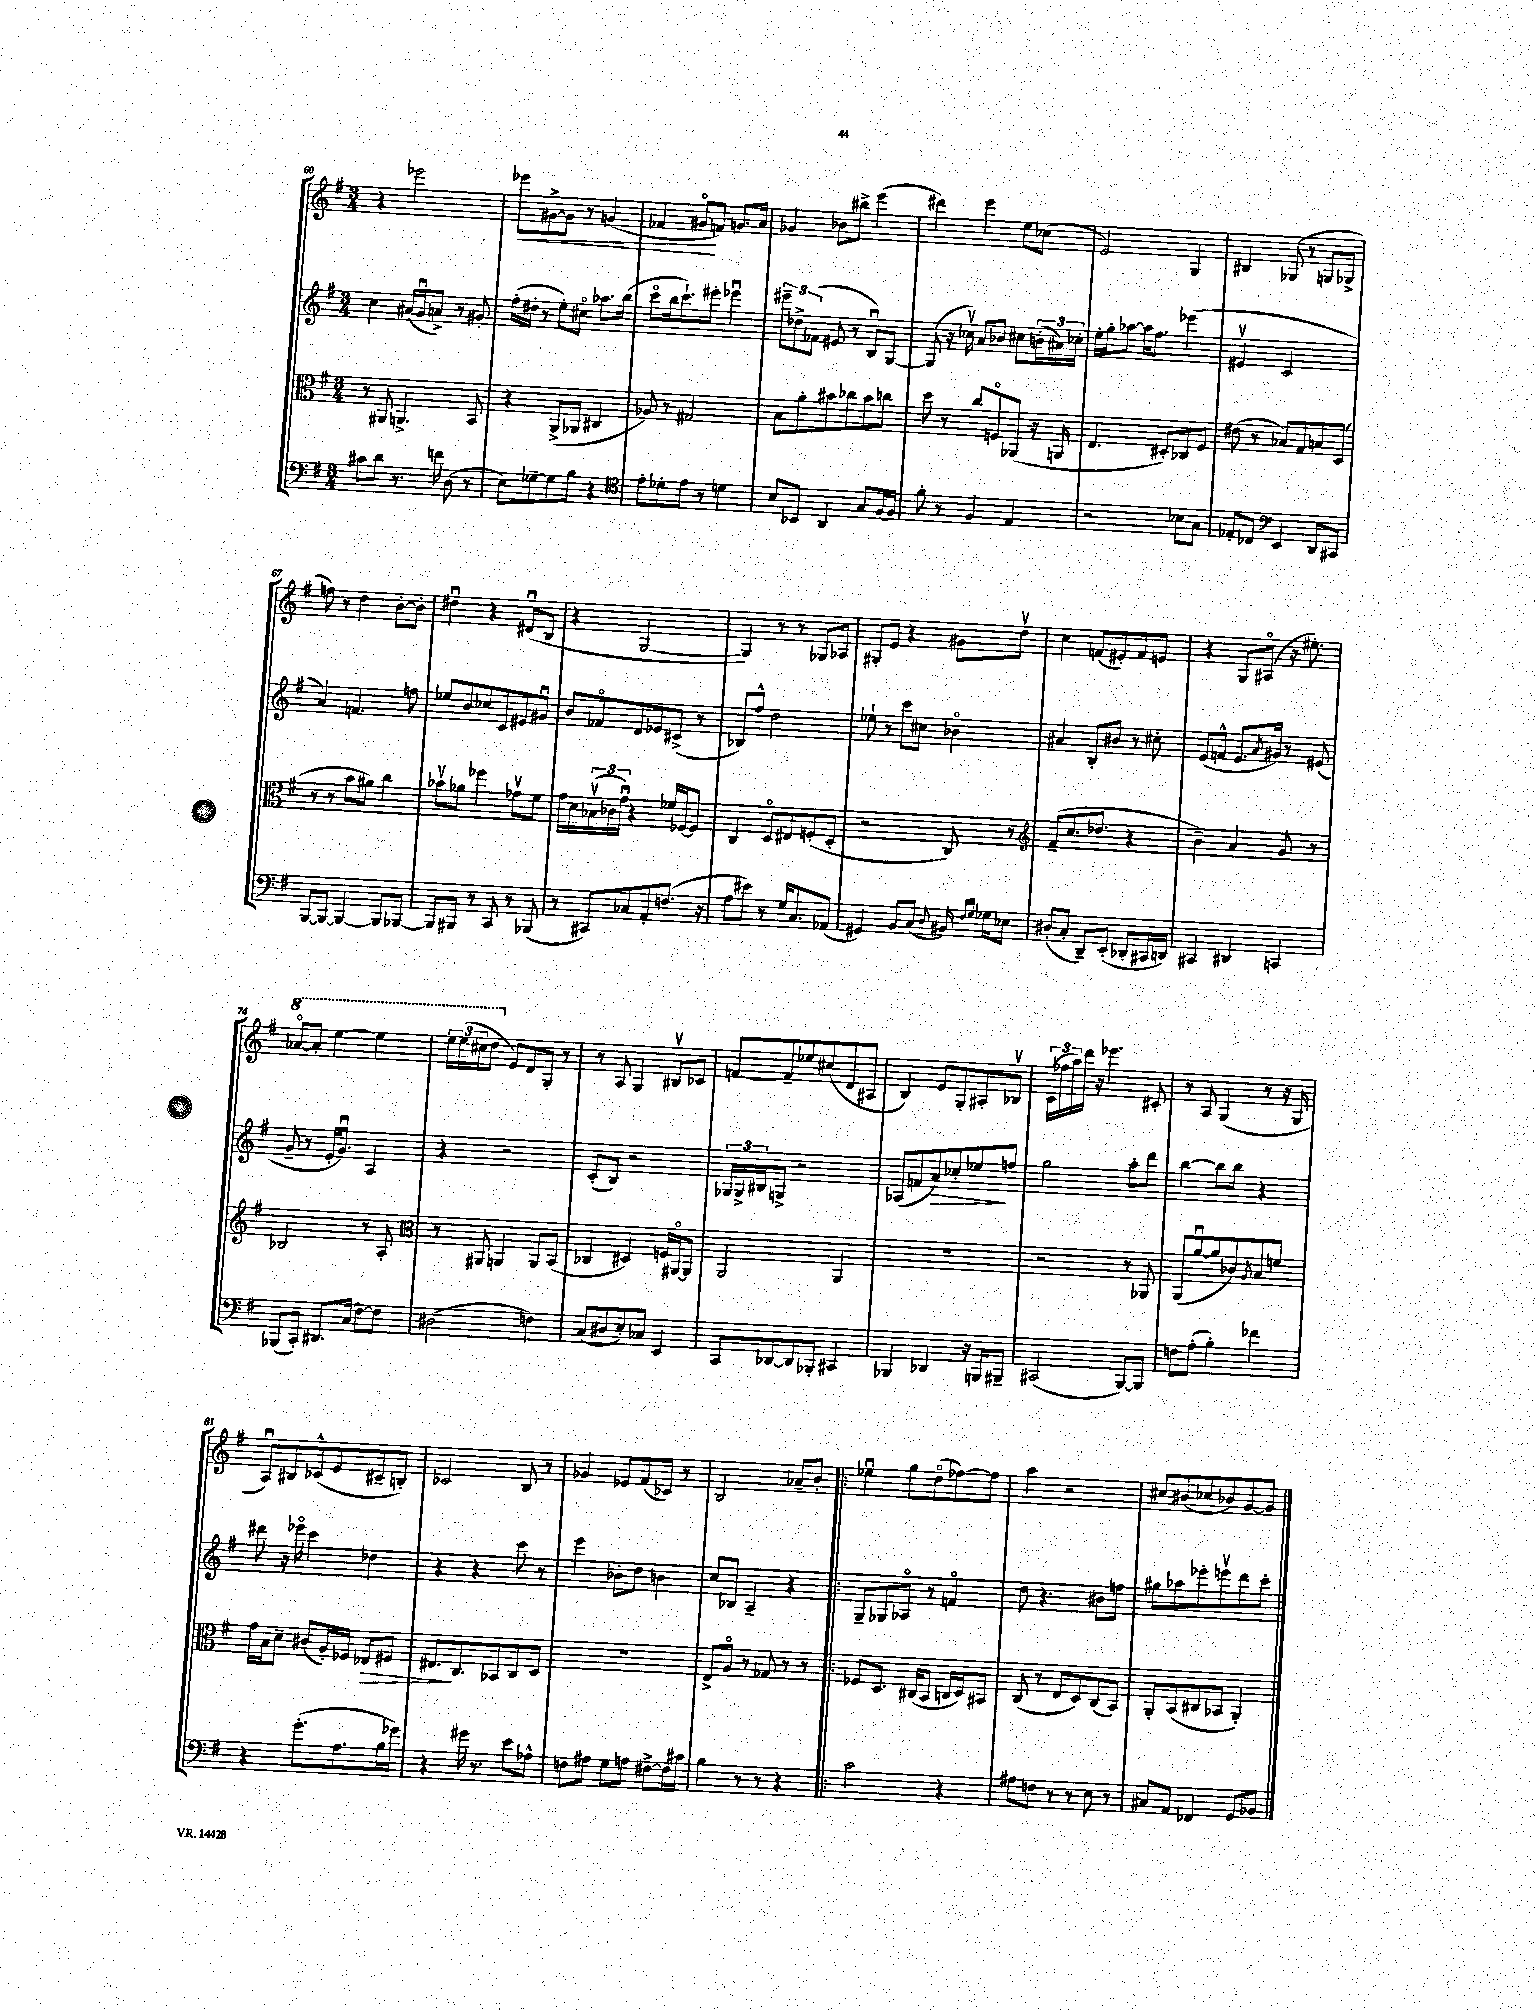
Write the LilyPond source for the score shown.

<<
\new StaffGroup <<
\new Staff = "s0" {
    \clef treble \key g \major \numericTimeSignature \time 3/4
    r4 ees'''2 |
    ees'''8\< gis'8~-> gis'8 r8 g'4( |
    fes'4 gis'8\flageolet\! f'8) g'8. a'16 |
    ges'4 bes'8 bis''8-> e'''4( |
    dis'''4) e'''4 e''8 ces''8( |
    e'2) g4 |
    bis4 ges8( r8 g8 ges8-> |
    f''8) r8 d''4 b'8~-. b'8-. |
    dis''4\downbow r4 dis'8\downbow( b8 |
    r4 g2~ |
    g4) r8 r8 ges8 aes8 |
    gis8-. e'8 r4 gis'8 d''8\upbow |
    c''4 f'8( eis'8-.) f'8 e'8 |
    r4 g8 ais8\flageolet( r16 eis''8.-.) |
    \ottava #1 aes''8~\flageolet aes''8-. e'''4~ e'''4 |
    \tuplet 3/2 { e'''16 e'''16( cis'''16 } d'''8 \ottava #0 e'8) d'8 g8-. r8 |
    r8 a8 g4 bis8\upbow ces'8 |
    f'8~ f'8-- ees''8 cis''8( d'8 ais8 |
    b4) e'8 g8-. ais8-. bes8\upbow |
    \tuplet 3/2 { c'16( fes''16 a''16) } d'''16 r16 ees'''4. cis'8-. |
    r8 a8 g4( r8 r16 g16 |
    a8\downbow) bis8 ces'8-^( e'8 cis'8-- b8-.) |
    ces'2 b8 r8 |
    ges'4 ees'8 fis'8( ces'8) r8 |
    b2 aes'8-- b'8-. |
    \bar ".|:" ees''4\downbow g''8 d''8\flageolet( fes''8~) fes''8 |
    a''4 r2 |
    cis''8 bis'8( ces''8 bes'8) g'8~ g'8 \bar "|." |
}
\new Staff = "s1" {
    \clef treble \key g \major \numericTimeSignature \time 3/4
    c''4 ais'16( g'16\downbow a'8->) r8 gis'8-. |
    fis''16-.( dis''16-. r8 e''8-.) cis''8\flageolet aes''8. b''16( |
    c'''8\flageolet b''16 c'''8.-!) eis'''8-. ees'''4\downbow |
    \tuplet 3/2 { eis'''8-- des''8-> fes'8( } eis'8 r8 b8\downbow) g8~ |
    g8( r16 ces''16\upbow) a'8 bes'8 cis''8 \tuplet 3/2 { b'16-.( ais'16) ces''16-. } |
    e''16-. g''16-. aes''8~ aes''16 fis''8. ees'''4( |
    eis'4\upbow c'2 |
    a'4) f'4. f''8 |
    ees''8 b'8 ces''8 c'8 eis'8 gis'8\downbow |
    b'8 fes'8\flageolet d'8 ees'8 cis'8->( r8 |
    bes8) fis''8-^ d''2 |
    ees''8-! r8 c'''8 cis''8 bes'4\flageolet |
    ais'4 b8-. bis'8 r8 cis''8-. |
    e'8( f'8-^ e'8. \acciaccatura { a'8 } gis'16) r8 eis'8( |
    g'8-- r8 e'16-. g'8.\downbow) a4 |
    r4 r2 |
    c'8-.( b8) r2 |
    \tuplet 3/2 { ges16 ges16-> bis16 } g8-> r2 |
    aes8( f'8 a'8\>) ces''8-. ees''8\! f''8 |
    g''2 a''8-. d'''8 |
    b''4~ b''8 b''8 r4 |
    dis'''8 r16 ees'''16\flageolet c'''4 des''4 |
    r4 r4 c'''8 r8 |
    e'''4 bes'8-. d''8 b'4 |
    c''8 bes8 a4-- r4 |
    \bar ".|:" g8-- ges8 aes8\flageolet r8 f'4\flageolet |
    d''8 r4. bis'8 f''8 |
    gis''8 aes''8 ees'''8-. e'''8\upbow d'''8 c'''8-. \bar "|." |
}
\new Staff = "s2" {
    \clef alto \key g \major \numericTimeSignature \time 3/4
    r8 ais,8 a,4.-> b,8 |
    r4 a,8->( aes,8 cis4 |
    aes8) r8 gis2 |
    b8 a'8-. bis'8 ces''8 bis'8 c''8 |
    d''8 r8 c''8 f8\flageolet aes,8( r16 a,16 |
    e4. dis8-.) ces8 fis8 |
    eis'8( r8 bes8) g8 b8 d8( |
    r8 r8 b'8 ais'8) c''4 |
    bes'8\upbow aes'8 fes''4 ges'8\upbow fis'8 |
    g'16 d'16 \tuplet 3/2 { bes16\upbow( ces'16 g'16\downbow) } r4 fes'16 fes16~ fes8 |
    c4 d8\flageolet eis8 f8-.( d8-. |
    r2 c8) r8 |
    \clef treble fis'8--( c''8. des''8. r4 |
    b'4--) a'4 g'8 r8 |
    bes2 r8 a8-. |
    \clef alto r8 ais,8 a,4 a,8 b,8( |
    ces4 dis4) f16 ais,16~\flageolet ais,8 |
    a,2 a,4 |
    R2. |
    r2 r8 aes,8 |
    a,8( a'8~\downbow a'8 ces'8) \acciaccatura { a8 } b8 f'8 |
    g'16 b16 d'8-- cis'8( a16-.) fes16 ees8\> fis8 |
    eis8.\! c8. bes,8 c8 d8 |
    R2. |
    e8-> a8\flageolet r8 ges8 r8 r8 |
    \bar ".|:" fes8 d8. cis16( b,8 c16 d16) bis,8 |
    c8( r8 e8 d8) c8( b,8) |
    a,8-. b,8( cis8 bes,8 a,4-.) \bar "|." |
}
\new Staff = "s3" {
    \clef bass \key g \major \numericTimeSignature \time 3/4
    cis'8 d'8 r8. f'16 d8( r8 |
    e8) ges8~-- ges8 b8 r4 |
    \clef tenor e'8-. des'8-. e'8 r8 d'4 |
    b8 bes,8 a,4 g8 fis16~ fis16 |
    fis'8-. r8 fis4 e4 |
    r2 bes8 g8 |
    ees8-. ces8 \clef bass e,4 d,8 cis,8 |
    b,,8~ b,,8~ b,,4~ b,,8 bes,,8~ |
    bes,,8 bis,,8 r8 c,8 r8 bes,,8( |
    r8 cis,8) ces8 a,8-. f8.( r16 |
    a8 eis'8) r8 g16 c8. aes,8( |
    gis,4) b,8 c8( \appoggiatura { d8 } bis,16) \grace { fis16 g16 } ges16 ees8 |
    dis8-.( c8-. d,8--) e,8-.( des,8-. cis,16 d,16) |
    cis,4 dis,4 c,4 |
    bes,,8( c,8-.) dis,8. c16( fis8~) fis8 |
    dis2( f4) |
    c8( dis8 e8-.) ces8 e,4 |
    c,8 des,8~ des,8 bes,,8-. cis,4 |
    bes,,4 des,4 r16 b,,16 bis,,8-- |
    cis,2( b,,8~) b,,8 |
    f8 a8-.( b4-.) fes'4 |
    r4 g'8.-.( a8. b16 ges'16) |
    r4 gis'16 r8. e'8 aes8-^ |
    f8 ais8 g8 a8 fis8~-> fis16 cis'16 |
    b4 r8 r8 r4 |
    \bar ".|:" c'2 r4 |
    ais8 f8 r8 r8 e8 r8 |
    cis8 a,8 fes,4 g,8 bes,8 \bar "|." |
}
>>
>>
\layout { \context { \Score currentBarNumber = #60 } }
